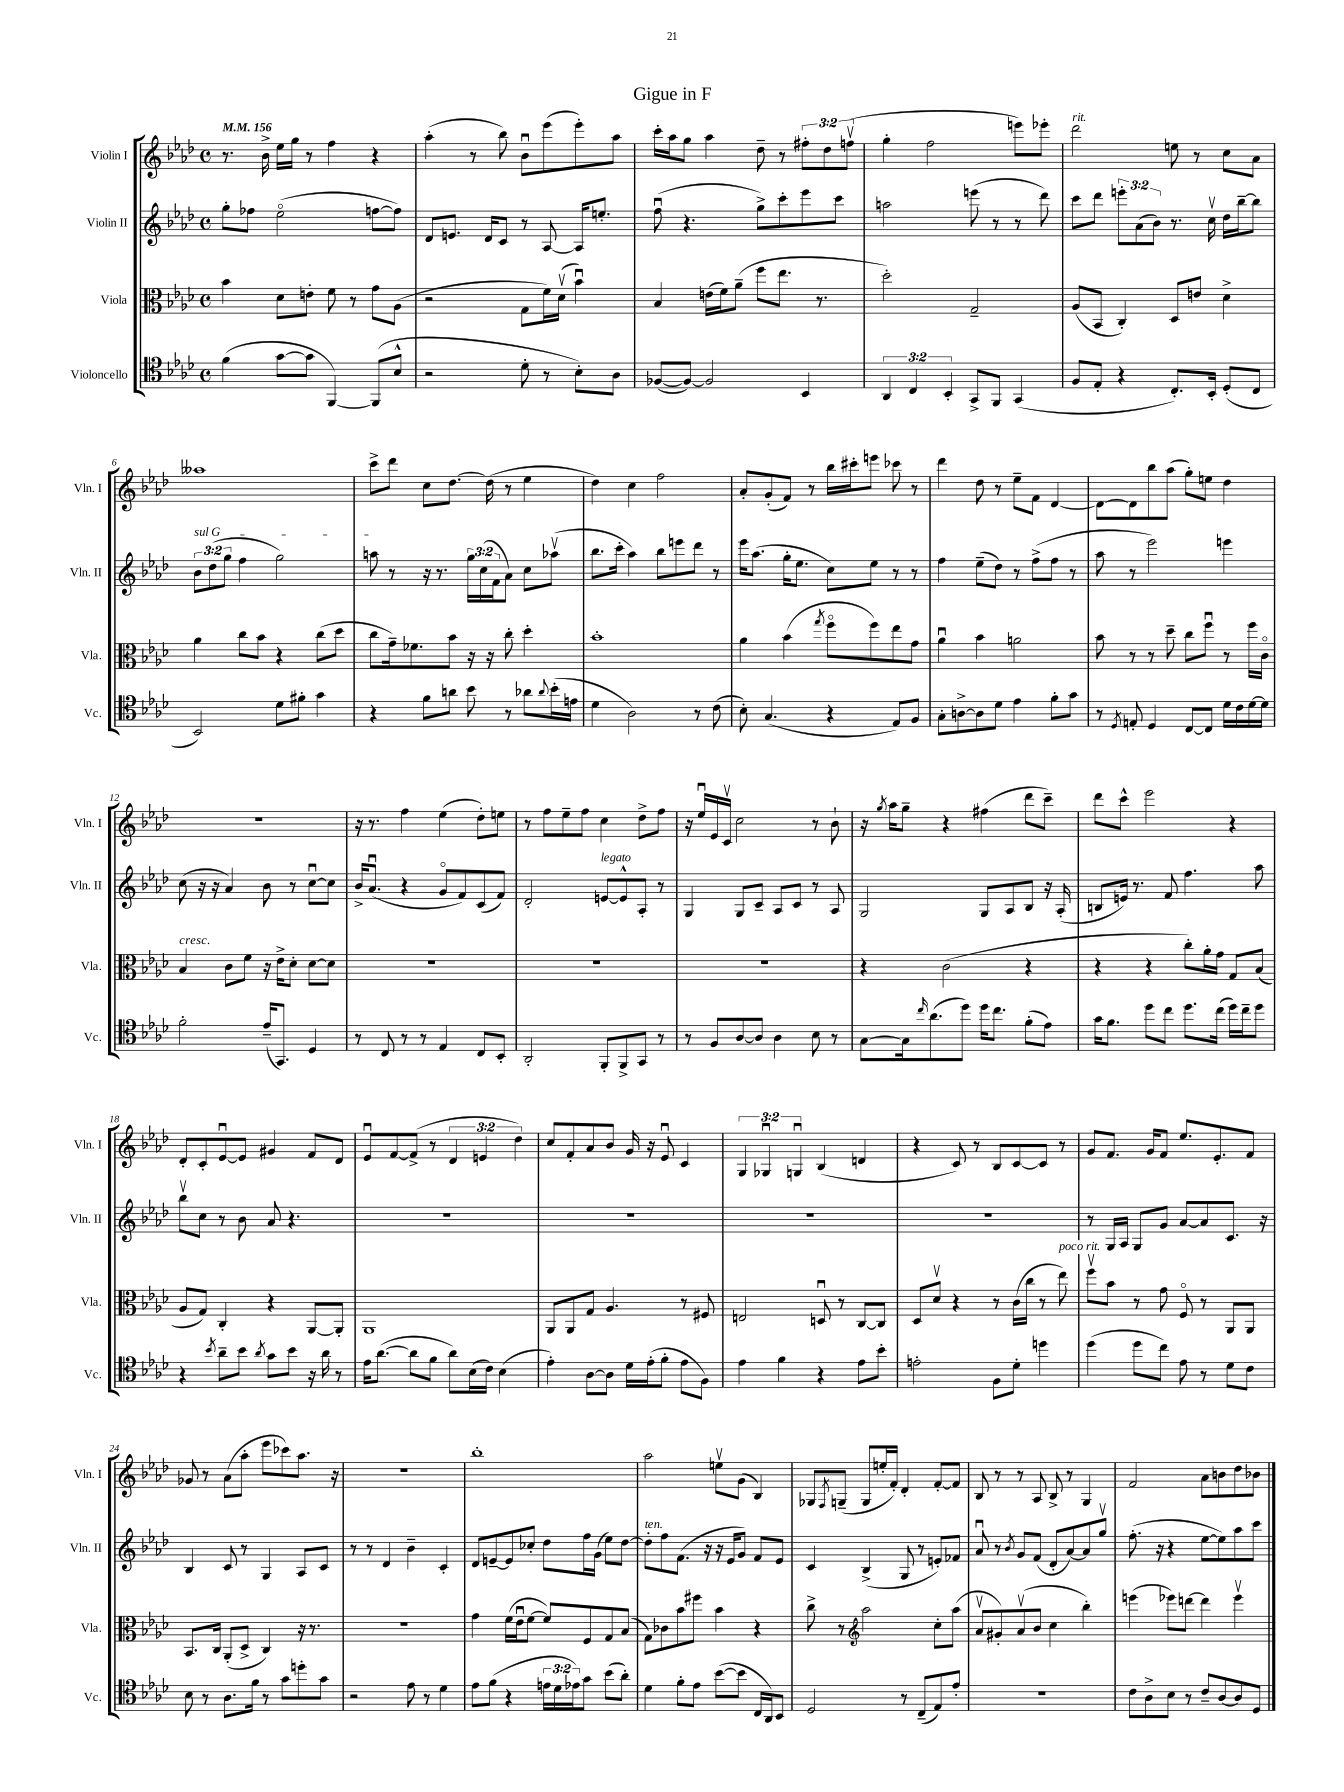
\header { title = "Gigue in F" }
<<
\new StaffGroup <<
\new Staff = "s0" \with { instrumentName = "Violin I" shortInstrumentName = "Vln. I" } {
    \clef treble \key aes \major \defaultTimeSignature \time 4/4 \override Staff.TupletNumber.text = #tuplet-number::calc-fraction-text \tempo 4 = 156
    r8. bes'16-> ees''16 g''16 r8 f''4 r4 |
    aes''4-.( r8 bes''8) bes'8\downbow ees'''8( ees'''8-.) aes''8 |
    c'''16-. aes''16 g''8 aes''4 des''8-- r8 \tuplet 3/2 { fis''8-. des''8 f''8\upbow( } |
    g''4-. f''2 e'''8) ees'''8-. |
    des'''2^\markup { \italic "rit." } e''8 r8 c''8 aes'8 |
    aeses''1 |
    c'''8-> des'''8 c''8 des''8.~ des''16( r8 ees''4 |
    des''4) c''4 f''2 |
    aes'8-. g'8-.( f'8) r8 bes''16 cis'''16-. e'''8 ces'''8 r8 |
    des'''4 des''8 r8 ees''8-- f'8 des'4~ |
    des'8~ des'8 bes''8 aes''8( g''8-.) e''8 des''4 |
    r1 |
    r16 r8. f''4 ees''4( des''8-.) e''8 |
    r8 f''8 ees''8-- f''8 c''4 des''8-> f''8 |
    r16 ees''16\downbow ees'16 c'16\upbow c''2 r8 bes'8-! |
    r16 \acciaccatura { g''8 } aes''16 g''8-- r4 fis''4( des'''8 c'''8--) |
    des'''8 c'''8-^ ees'''2 r4 |
    des'8-. c'8-. ees'8~\downbow ees'8 gis'4 f'8 des'8 |
    ees'8\downbow f'8~ f'8->( r8 \tuplet 3/2 { des'4 e'4 des''4) } |
    c''8 f'8-. aes'8 bes'8 g'16 r16 ees'8\downbow c'4 |
    \tuplet 3/2 { g4 ges4\downbow g4\downbow } bes4( d'4 |
    r4 c'8) r8 bes8 c'8~ c'8 r8 |
    g'8 f'8. g'16 f'8 ees''8. ees'8.-. f'8 |
    ges'8 r8 aes'8( aes''8-. ees'''8 ces'''8) aes''8. r16 |
    r1 |
    bes''1-. |
    aes''2 e''8\upbow g'8( bes4) |
    ges8 \acciaccatura { f8 } g8--( g8 e''16-. f'16-.) des'4-. f'8~-. f'8 |
    bes8 r8 r8 aes8 bes8-> r8 g4 |
    f'2 aes'8 b'8 des''8 bes'8 \bar "|." |
}
\new Staff = "s1" \with { instrumentName = "Violin II" shortInstrumentName = "Vln. II" } {
    \clef treble \key aes \major \defaultTimeSignature \time 4/4 \override Staff.TupletNumber.text = #tuplet-number::calc-fraction-text
    g''8-. fes''8 ees''2\flageolet( f''8~ f''8) |
    des'8 e'8. des'16 c'8 r8 aes8~ aes16 e''8.-. |
    f''8\downbow( r4. g''8->) c'''8-. ees'''8 c'''8 |
    a''2 e'''8( r8 r8 des'''8) |
    c'''8 des'''8 \tuplet 3/2 { e'''8-. aes'8( bes'8) } r8. c''16\upbow des''16 bes''16~-- bes''8 |
    \tuplet 3/2 { \once \override TextSpanner.bound-details.left.text = \markup { \italic "sul G" } bes'8\startTextSpan des''8( g''8 } f''4 g''2) |
    a''8\stopTextSpan r8 r16 r8. \tuplet 3/2 { g''16 c''16( f'16 } aes'8) c''8 aes''8\upbow( |
    bes''8. c'''16-. aes''4) bes''8 e'''8 des'''8 r8 |
    ees'''16 aes''8.( g''16-. ees''8. c''8) ees''8 r8 r8 |
    f''4 ees''8--( des''8) r8 f''8->( f''8 r8 |
    aes''8 r8 ees'''2) e'''4 |
    c''8( r16 r16 aes'4) bes'8 r8 c''8~\downbow c''8 |
    bes'16-> aes'8.\downbow( r4 g'8\flageolet f'8) c'8( f'8) |
    des'2-. e'8~^\markup { \italic "legato" } e'8-^ aes8-. r8 |
    g4 g8 c'8-- aes8 c'8 r8 aes8 |
    g2 g8 aes8 bes8 r16 aes16-.( |
    b8 e'16) r8. f'8 f''4. aes''8 |
    bes''8\upbow c''8 r8 bes'8 aes'8 r4. |
    R1 |
    R1 |
    R1 |
    R1 |
    r8 g16 aes16 g8 g'8 aes'8~ aes'8 c'8. r16 |
    bes4 c'8 r8 g4 aes8 c'8 |
    r8 r8 des'4 bes'4-- c'4-. |
    des'8 e'8~-- e'8 ces''8-. des''8 f''16 g'16( ees''8) des''8~ |
    des''8-.^\markup { \italic "ten." } f''8 f'8.( r16 r16 ees'16 g'8) f'8 ees'8 |
    c'4 bes4->( g8 r8 e'8-.) fes'8 |
    aes'8\downbow r8 \acciaccatura { bes'8 } g'8 f'8( des'8-. aes'8~) aes'8 g''8\upbow |
    f''8.-.( r16 r4 ees''8~ ees''8) aes''8 c'''8 \bar "|." |
}
\new Staff = "s2" \with { instrumentName = "Viola" shortInstrumentName = "Vla." } {
    \clef alto \key aes \major \defaultTimeSignature \time 4/4
    bes'4 des'8 e'8-. f'8 r8 g'8 aes8( |
    r2 g8 f'16) des'16\upbow( bes'4\downbow) |
    bes4 e'16( f'16) aes'8--( f''8 ees''8. r8. |
    des''2-.) g2-- |
    aes8( bes,8 c4-.) des8 e'8 des'4-> |
    aes'4 c''8 bes'8 r4 c''8( des''8 |
    c''8 g'16--) fes'8. bes'8 r16 r16 c''8-. des''4-. |
    bes'1-. |
    aes'4 bes'4( \acciaccatura { g''8 } f''8\flageolet f''8) ees''8 g'8 |
    aes'4\downbow bes'4 a'2 |
    bes'8 r8 r8 des''8-- c''8 f''8\downbow r8 f''16 c'16\flageolet |
    bes4^\markup { \italic "cresc." } c'8 f'8 r16 ees'16-> des'8-. des'8~ des'8 |
    R1 |
    R1 |
    R1 |
    r4 c'2( r4 |
    r4 r4 c''8-.) aes'16-. g'16 g8 bes8( |
    aes8 g8) c4-. r4 aes,8~ aes,8-. |
    aes,1 |
    aes,8 aes,8 g8 aes4. r8 fis8 |
    e2 d8\downbow r8 c8~ c8 |
    des8 des'8\upbow r4 r8 c'16( c''16 r8 ees''8^\markup { \italic "poco rit." }) |
    f''8\upbow bes'8 r8 g'8 f8\flageolet r8 aes,8 aes,8 |
    bes,8. c16 aes,8-.( des8-> c4) r16 r8. |
    R1 |
    g'4 f'16( ees'16\downbow f'8~ f'8) f8 g8 bes8( |
    g8) ces'8 bes'8 fis''8 bes'4 r4 |
    c''8-> r8 \clef treble aes''2 c''8-. aes''8( |
    aes'8\upbow gis'8-.) aes'8\upbow( bes'8 c''4 bes''4-.) |
    e'''4( ees'''8) d'''8~ d'''4 ees'''4\upbow \bar "|." |
}
\new Staff = "s3" \with { instrumentName = "Violoncello" shortInstrumentName = "Vc." } {
    \clef tenor \key aes \major \defaultTimeSignature \time 4/4 \override Staff.TupletNumber.text = #tuplet-number::calc-fraction-text
    f'4( g'8~ g'8 f,4~) f,8( bes8-^ |
    r2 des'8-. r8 bes8-.) aes8 |
    fes8~( fes8~) fes2 bes,4 |
    \tuplet 3/2 { aes,4 c4 bes,4-. } g,8-> f,8 g,4( |
    f8 ees8-. r4 c8.-.) bes,16-. des8-.( c8 |
    bes,2) des'8 fis'8-. g'4 |
    r4 f'8 a'8 bes'8 r8 aes'8 \appoggiatura { aes'8 } bes'16-.( e'16 |
    des'4 aes2) r8 c'8( |
    bes8-.) g4.( r4 ees8) f8 |
    g8-. a8~-> a8 des'8 ees'4 f'8-. g'8 |
    r8 \acciaccatura { des8 } e8-. des4 c8~ c8 des'16 c'16 des'16~ des'16 |
    f'2-. ees'16--( g,8.) des4 |
    r8 c8 r8 r8 ees4 c8 bes,8-. |
    aes,2-. f,8-. f,8-> g,8 r8 |
    r8 f8 aes8~ aes8 aes4 bes8 r8 |
    g8~ g16 \grace { c''16 } aes'8.( des''8) des''16 c''8. f'8-.( ees'8) |
    g'16 f'8. des''8 c''8 des''8. c''16( des''16) c''16-- des''8 |
    r4 \acciaccatura { bes'8 } aes'8-- bes'8 \acciaccatura { aes'8 } g'8 bes'8 r16 aes'16 r8 |
    ees'16 aes'8.~( aes'8 f'8 aes'8) bes16( c'16) bes4( |
    ees'4-.) aes8~ aes8 des'16 ees'16-.( f'8-. ees'8 f8) |
    ees'4 f'4 r4 ees'8 bes'8-. |
    e'2-. f8 des'8-. d''4 |
    des''4( des''8 c''8) ees'8 r8 des'8 c'8 |
    bes8 r8 aes8. f'16 r8 g'8 d''8-. g'8 |
    r2 ees'8 r8 des'4 |
    ees'8 f'8( r4 \tuplet 3/2 { e'16 des'16 ees'16) } g'8 bes'8( aes'8-.) |
    des'4 f'8-. ees'8 bes'8~( bes'8 c16 aes,16) bes,8 |
    des2 r8 c8--( ees8) ees'8-. |
    r1 |
    c'8 aes8-> bes8 r8 c'8-- aes8~ aes8 des8 \bar "|." |
}
>>
>>
